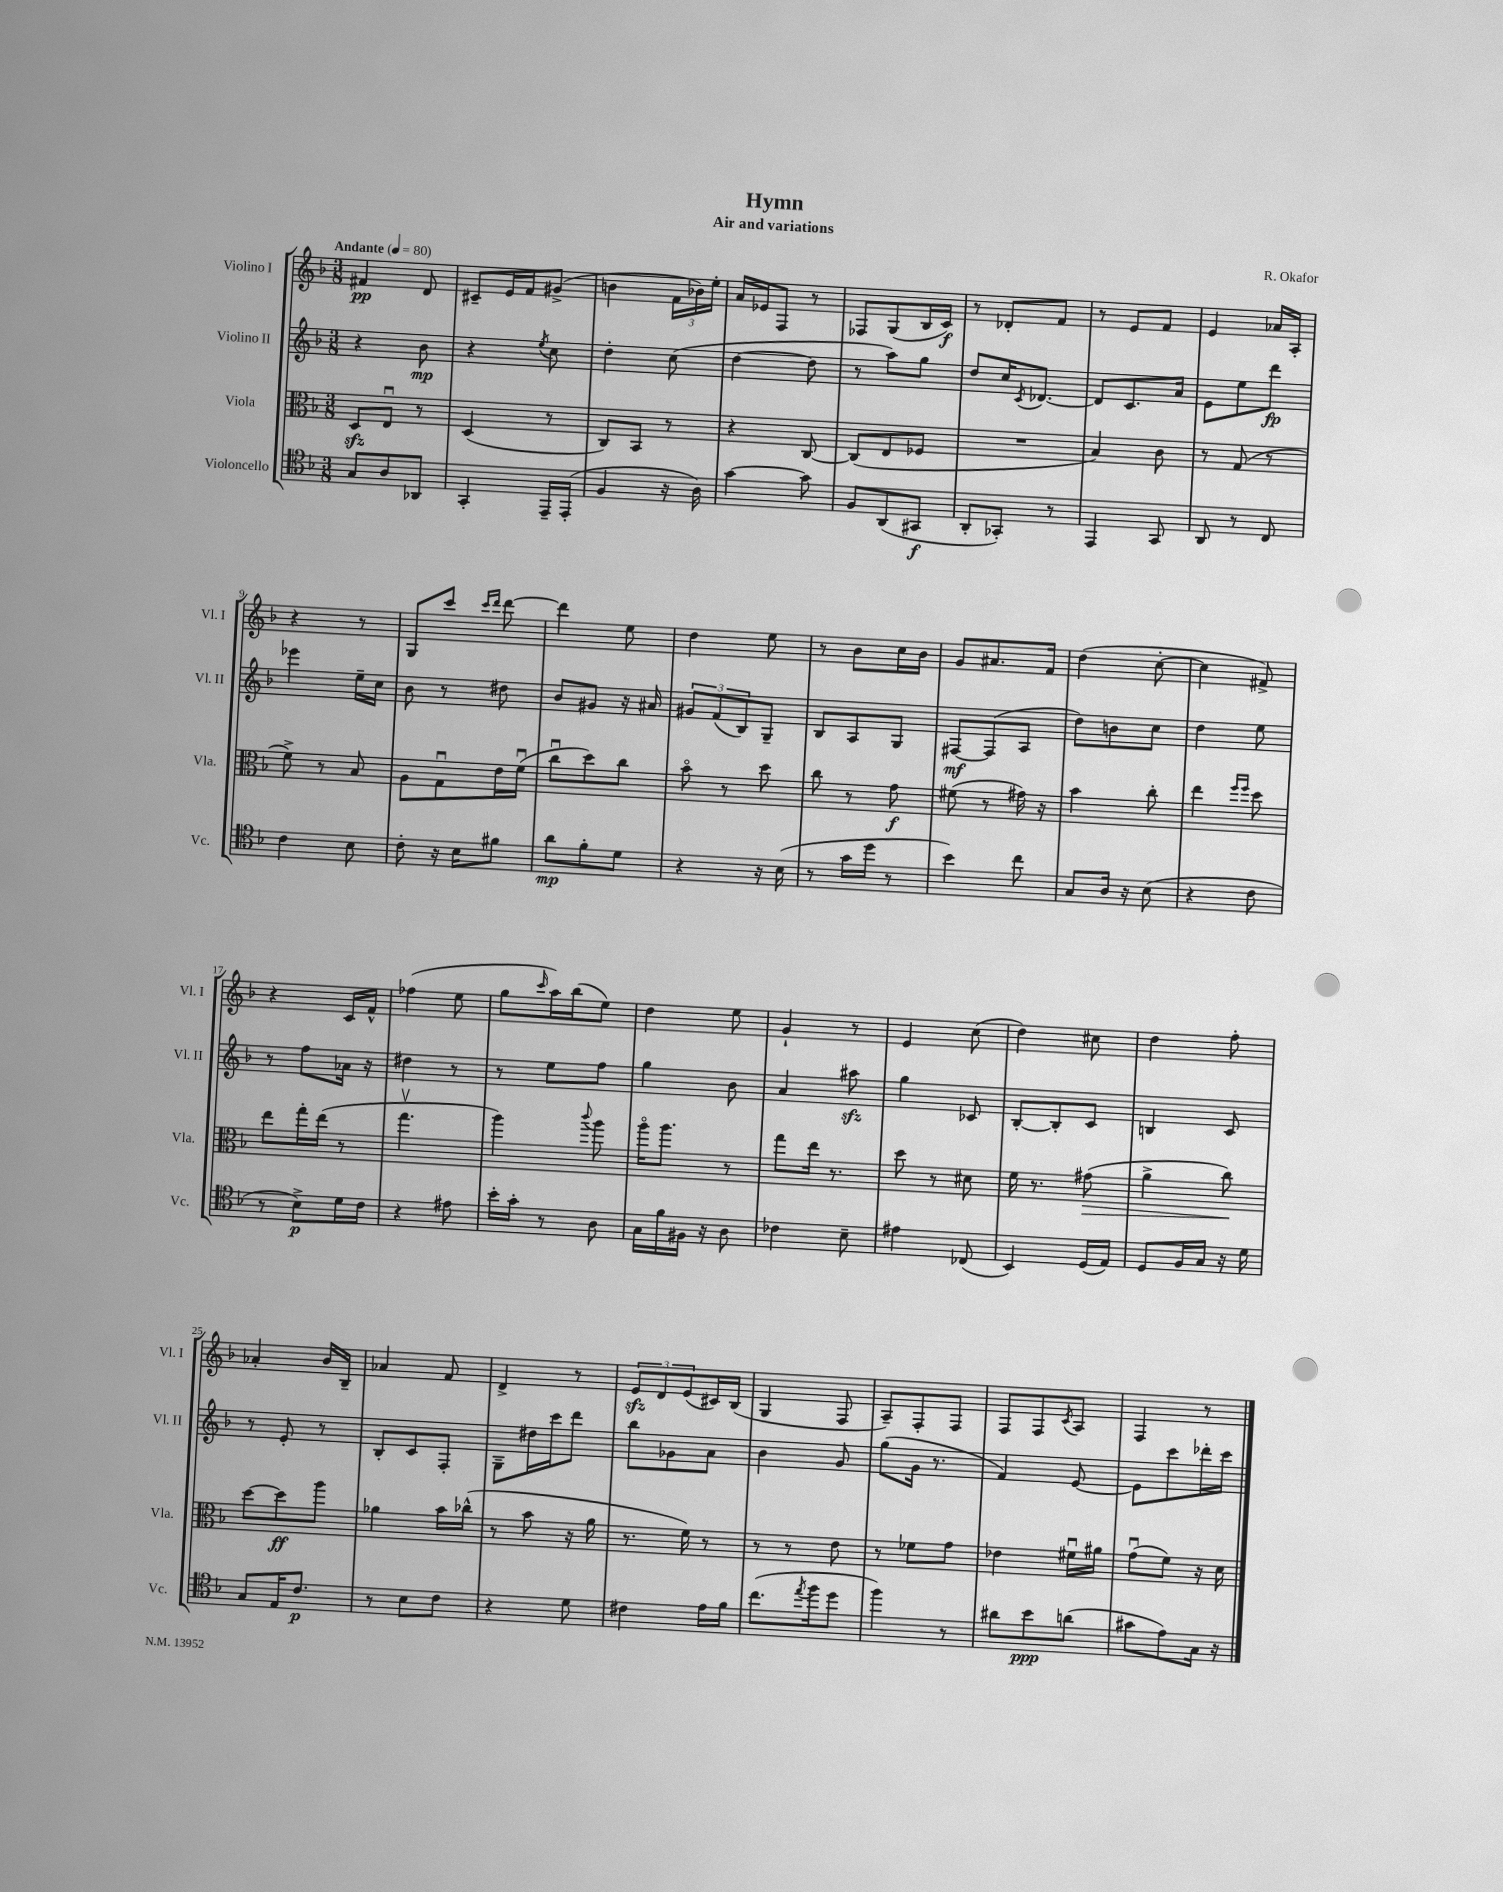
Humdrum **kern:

**kern	**kern	**kern	**kern
*staff4	*staff3	*staff2	*staff1
*clefC4	*clefC3	*clefG2	*clefG2
*k[b-]	*k[b-]	*k[b-]	*k[b-]
*M3/8	*M3/8	*M3/8	*M3/8
*MM80	*MM80	*MM80	*MM80
8G	8D	4r	4f#
8A	8Eu	.	.
8AA-	8r	8b-	8d
=	=	=	=
4GG'	(4D	4r	8c#~
.	.	.	16e
.	.	.	16f
.	.	8qee	.
16EE~	8r	8cc	(8g#^
(16EE'	.	.	.
=	=	=	=
4F	8C)	4dd'	4b
.	8BB-	.	.
16r	8r	(8cc	24f
.	.	.	24b-)
16A)	.	.	.
.	.	.	24ee'
=	=	=	=
[4g	4r	[4dd	16a
.	.	.	16e-
.	.	.	8F
8g]	[8C	8dd]	8r
=	=	=	=
8F	(8C]	8r	8F-
(8AA	8E	8aa)	(8G
8GG#	8F-	8gg	16B-
.	.	.	16c)
=	=	=	=
8AA'	4.r	8dd	8r
8GG-')	.	16cc	8d-'
.	.	8qc	.
.	.	[8.d-	.
8r	.	.	8f
=	=	=	=
4EE	4B-)	8d-]	8r
.	.	8.c	8e
8GG	8c	.	8f
.	.	16a	.
=	=	=	=
8AA	8r	8e	4e
8r	(8G	8ee	.
8C	8r	8ddd	16a-
.	.	.	16A'
=	=	=	=
4c	8f^)	4eee-	4r
.	8r	.	.
8B-	8B-	16ee~	8r
.	.	16cc	.
=	=	=	=
8c'	8A	8b-	8G
16r	8Gu	8r	8ccc
16B-	.	.	.
.	.	.	16qqccc
.	.	.	16qqddd
8f#	16e	8dd#	[8ddd
.	(16fu	.	.
=	=	=	=
8a	8ccu	8b-	4ddd]
8f'	8dd)	8g#	.
8d	8cc	16r	8ee
.	.	16a#	.
=	=	=	=
4r	8b-o	12g#	4dd
.	.	(12f	.
.	8r	.	.
.	.	12B-)	.
16r	8dd	8G~	8ee
(16B-	.	.	.
=	=	=	=
8r	8cc	8B-	8r
16g	8r	8A	8b-
16dd	.	.	.
8r	8g	8G	16cc
.	.	.	16b-
=	=	=	=
4b-)	(8f#	[8F#	8g
.	8r	(8F#]	8.a#
8cc	16g#)	8A	.
.	16r	.	16f
=	=	=	=
8G	4b-	8dd)	(4dd
16A	.	8b	.
16r	.	.	.
(8B-	8cc'	8cc	[8cc'
=	=	=	=
4r	4ee	4dd	4cc]
.	16qqff	.	.
.	16qqff	.	.
8c	8dd	8ee	8f#^)
=	=	=	=
8r	8ee	8r	4r
8B-^)	16gg'	8ff	.
.	(16ee	.	.
16d	8r	16a-	16c
16c	.	16r	16f^^
=	=	=	=
4r	4.ggv	4dd#	(4ff-
8e#	.	8r	8ee
=	=	=	=
16b-'	4aa)	8r	8gg
16g'	.	.	.
.	.	.	16qqccc
8r	.	8ee	16aa)
.	.	.	(16bb-
.	8qqccc	.	.
8A	8aa	8ff	8ee)
=	=	=	=
16G	16aao	4gg	4dd
16f	8.aa	.	.
16F#	.	.	.
16r	.	.	.
8A	8r	8b-	8ee
=	=	=	=
4c-	8gg	4a	4g`
.	16ee	.	.
.	8.r	.	.
8B-~	.	8aa#	8r
=	=	=	=
4e#	8dd	4gg	4e
.	8r	.	.
(8C-	8d#	8c-	(8cc
=	=	=	=
4BB-)	16f	[8B-'	4dd)
.	8.r	.	.
.	.	8B-']	.
(16D	(8g#	8c	8cc#
16E)	.	.	.
=	=	=	=
8D	4a^	4B	4dd
16F	.	.	.
16G	.	.	.
16r	8cc)	8c	8ff'
16d	.	.	.
=	=	=	=
8G	[8dd	8r	4a-'
16E	8dd]	8e'	.
8.c	.	.	.
.	8aa	8r	16b-
.	.	.	16B-~
=	=	=	=
8r	4a-	8B-'	4a-
8B-	.	8c	.
8c	16b-	8F'	8f
.	(16cc-^^	.	.
=	=	=	=
4r	8r	8G~	4d^
.	8b-	16dd#	.
.	.	16ccc	.
8d	16r	8ddd	8r
.	16a	.	.
=	=	=	=
4c#	8.r	8bb-	12e
.	.	.	12d
.	.	8g-	.
.	.	.	(12e
.	16f)	.	.
16e	8r	8a	16c#)
16f	.	.	(16B-
=	=	=	=
(8.cc	8r	4b-	4G
.	8r	.	.
8qee	.	.	.
16ff	.	.	.
8dd	8e	8g	8F
=	=	=	=
4ff)	8r	(8gg	8A~)
.	8f-	16g	8F'
.	.	8.r	.
8r	8g	.	8F
=	=	=	=
8a#	4e-	4f)	8F
8b-	.	.	8F
.	.	.	8qc
(8a	16f#u	[8e	8A
.	16a#	.	.
=	=	=	=
8g#	(8gu	8e]	4F
8e)	8f)	8ccc	.
16G	16r	16ddd-'	8r
16r	16d	16ccc	.
==	==	==	==
*-	*-	*-	*-
